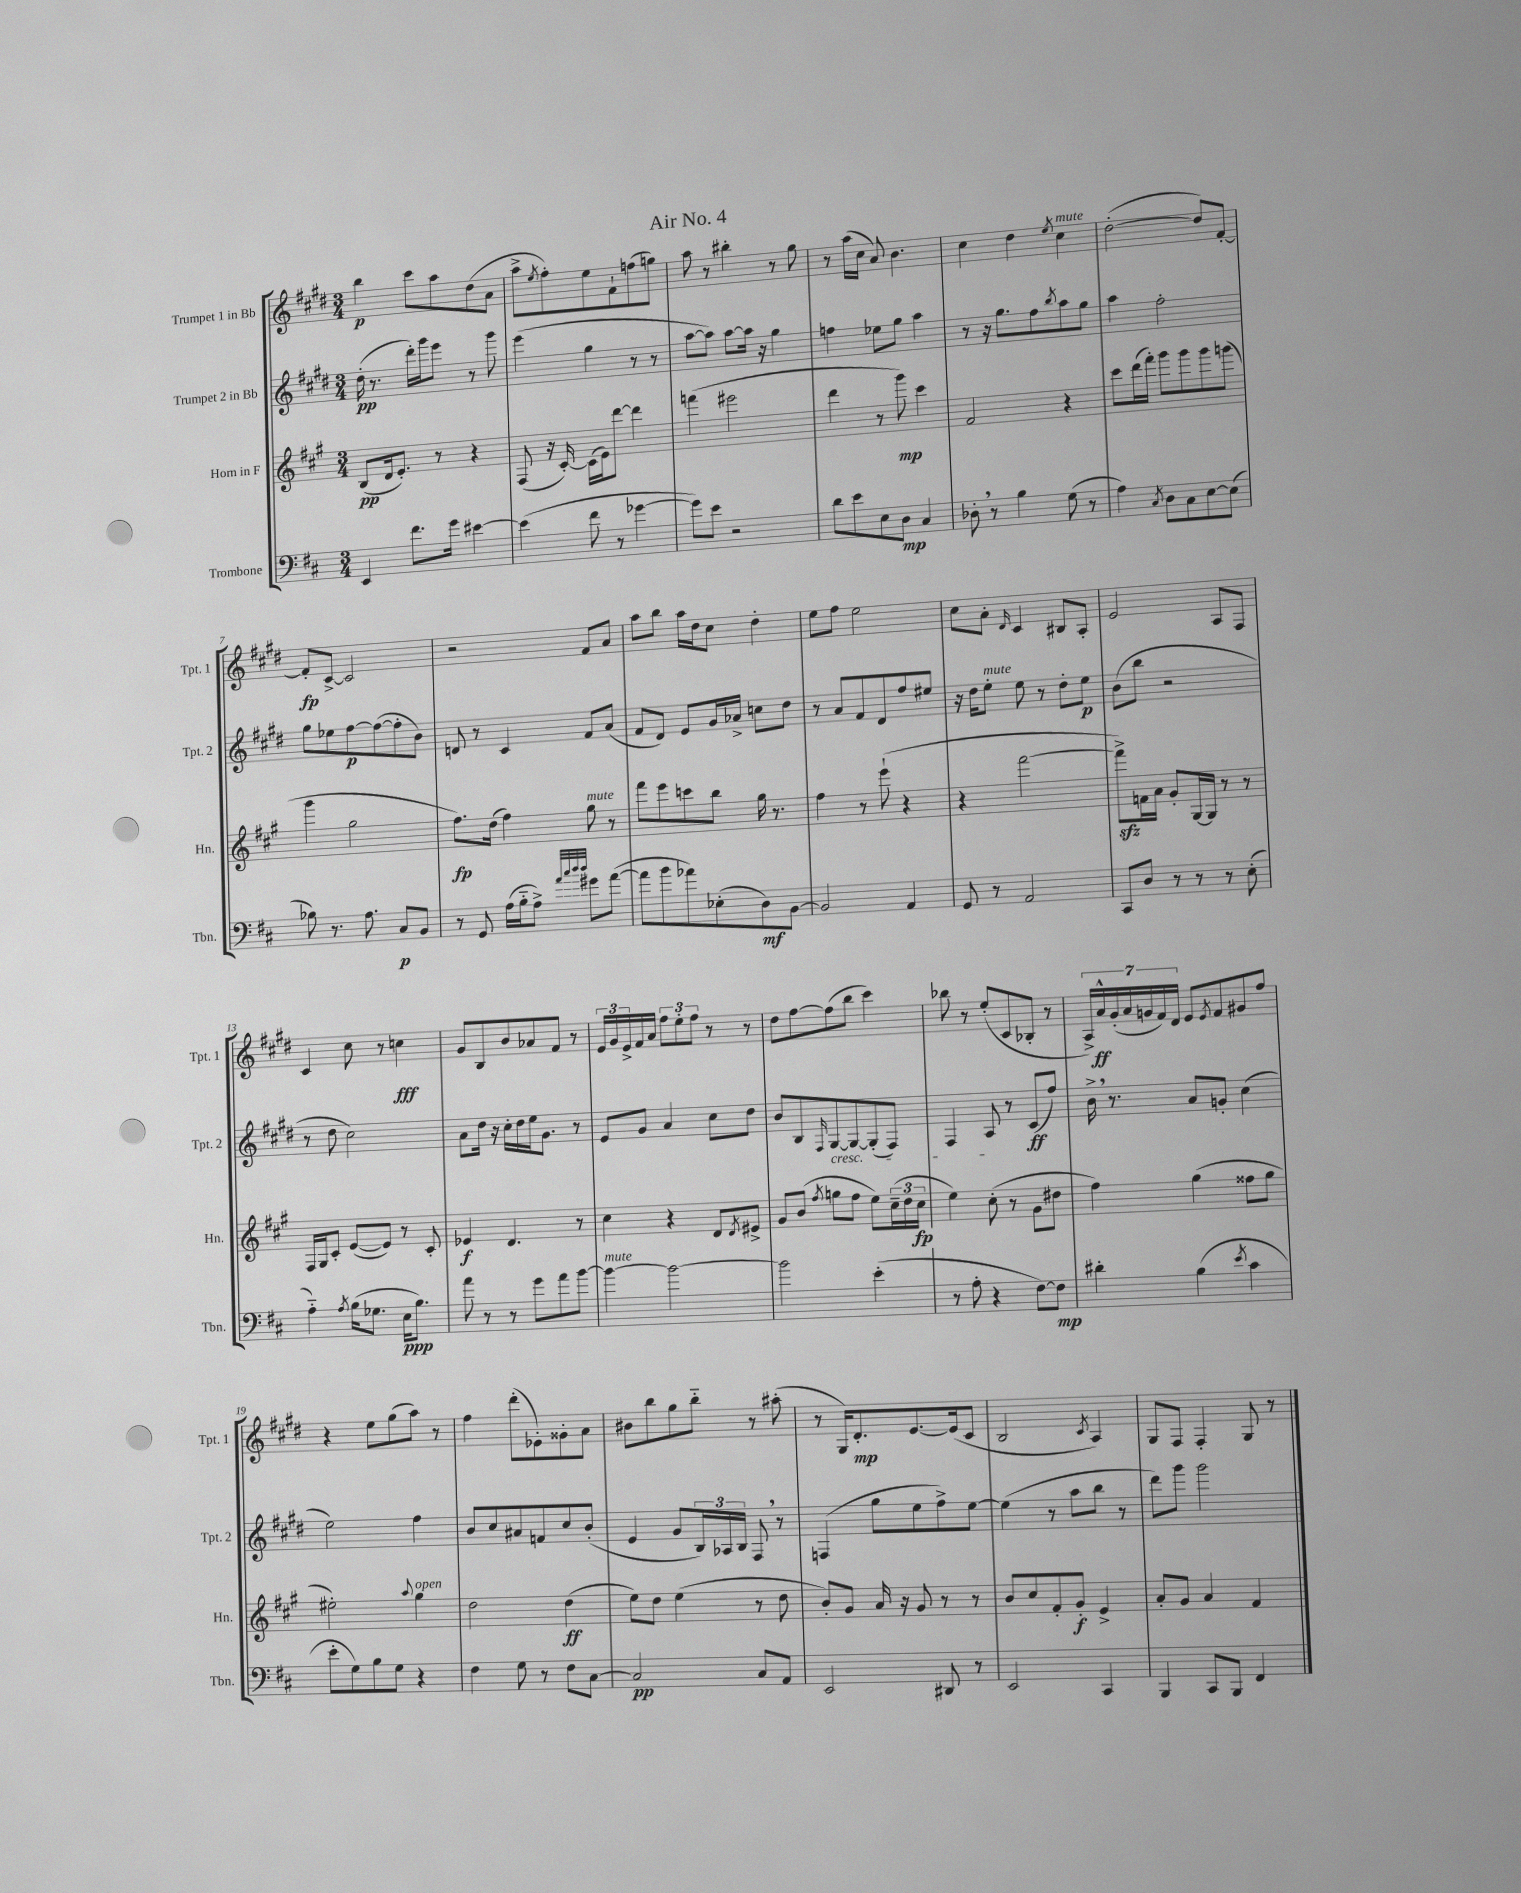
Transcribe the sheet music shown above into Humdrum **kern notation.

**kern	**dynam	**kern	**dynam	**kern	**dynam	**kern	**dynam
*part4	*part4	*part3	*part3	*part2	*part2	*part1	*part1
*staff4	*staff4	*staff3	*staff3	*staff2	*staff2	*staff1	*staff1
*I"Trombone	*	*I"Horn in F	*	*I"Trumpet 2 in Bb	*	*I"Trumpet 1 in Bb	*
*I'Tbn.	*	*I'Hn.	*	*I'Tpt. 2	*	*I'Tpt. 1	*
*clefF4	*	*clefG2	*	*clefG2	*	*clefG2	*
*k[f#c#]	*	*k[f#c#g#]	*	*k[f#c#g#d#]	*	*k[f#c#g#d#]	*
*M3/4	*	*M3/4	*	*M3/4	*	*M3/4	*
=1	=1	=1	=1	=1	=1	=1	=1
4EE/	.	(8B/L	pp	(16dd#'\	pp	4bb\	p
.	.	.	.	8.r	.	.	.
.	.	16d/k	.	.	.	.	.
.	.	8.e'/J)	.	.	.	.	.
8.f#\L	.	.	.	16ddd#'\LL)	.	8ccc#\L	.
.	.	.	.	16ggg#\J	.	.	.
.	.	8r	.	8eee\J	.	8aa\	.
16g\Jk	.	.	.	.	.	.	.
[4e#X\	.	4r	.	8r	.	(8dd#\	.
.	.	.	.	8ggg#\	.	8a\J	.
=2	=2	=2	=2	=2	=2	=2	=2
(4e#\]	.	(8F#/	.	(4eee\	.	8aa^\L	.
.	.	.	.	.	.	8qee/	.
.	.	16r	.	.	.	8ff#'\)	.
.	.	[16c#'/)	.	.	.	.	.
8f#\	.	(16c#\LL]	.	4gg#\	.	8ee\	.
.	.	16e\J)	.	.	.	.	.
8r	.	[8ddd\J	.	.	.	8f#`\	.
[4g-X\	.	4ddd\]	.	8r	.	(8ffn\	.
.	.	.	.	8r	.	8ggn\J)	.
=3	=3	=3	=3	=3	=3	=3	=3
8g-\L])	.	(4fffn\	.	[8aa\L	.	8aa\	.
8e\J	.	.	.	8aa\J])	.	8r	.
2r	.	2eee#X\	.	[8aa\L	.	4bb#X'\	.
.	.	.	.	16aa\Jk]	.	.	.
.	.	.	.	16r	.	.	.
.	.	.	.	4gg#\	.	8r	.
.	.	.	.	.	.	8gg#\	.
=4	=4	=4	=4	=4	=4	=4	=4
8d\L	.	4ddd\	.	4ffn\	.	8r	.
8e\	.	.	.	.	.	(16aa\LL	.
.	.	.	.	.	.	16cc#\JJ	.
8E\	.	8r	.	8ee-X\L	.	8a/)	.
8D\J	mp	8ggg#\)	mp	8gg#\J	.	4.b\	.
4C#/	.	4ccc#\	.	4aa\	.	.	.
=5	=5	=5	=5	=5	=5	=5	=5
8D-X',\	.	2f#/	.	8r	.	4cc#\	.
8r	.	.	.	16r	.	.	.
.	.	.	.	8.gg#\L	.	.	.
4B\	.	.	.	.	.	4dd#\	.
.	.	.	.	8ff#\	.	.	.
.	.	.	.	8qbb/	.	8qee/	.
!	!	!	!	!	!	!LO:TX:a:i:t=mute	!
(8G\	.	4r	.	8aa\	.	4cc#\	.
8r	.	.	.	8gg#\J	.	.	.
=6	=6	=6	=6	=6	=6	=6	=6
4A\)	.	8ccc#\L	.	4aa\	.	([2dd#'\	.
.	.	(16ddd\L	.	.	.	.	.
.	.	16fff#'\JJ)	.	.	.	.	.
8qC#/	.	.	.	.	.	.	.
8D\L	.	8ggg#\L	.	2ff#'\	.	.	.
8C#\	.	8ggg#\	.	.	.	.	.
[8E\	.	8ggg#\	.	.	.	8dd#/L])	.
(8E\J]	.	(8gggn\J	.	.	.	[8f#'/J	.
!!LO:LB:g=z
=7	=7	=7	=7	=7	=7	=7	=7
8B-X\)	.	4ggg#\	.	8gg#\L	.	8f#'/L]	fp
8.r	.	.	.	8ee-X\	.	[8c#^/J	.
.	.	2gg#\	.	[8ff#\	p	2c#/]	.
8.A\	.	.	.	.	.	.	.
.	.	.	.	(8ff#\_	.	.	.
8C#/L	p	.	.	8ff#'\]	.	.	.
8BB/J	.	.	.	8b\J)	.	.	.
=8	=8	=8	=8	=8	=8	=8	=8
8r	.	8.ff#\L)	fp	8dn/	.	2r	.
8GG/	.	.	.	8r	.	.	.
.	.	(16dd\Jk	.	.	.	.	.
(16A\LL	.	4ff#\)	.	4c#/	.	.	.
16B\J	.	.	.	.	.	.	.
8A^\J)	.	.	.	.	.	.	.
32qqa/LLL	.	.	.	.	.	.	.
32qqcc#/	.	.	.	.	.	.	.
32qqdd/	.	.	.	.	.	.	.
32qqdd/JJJ	.	.	.	.	.	.	.
!	!	!LO:TX:a:i:t=mute	!	!	!	!	!
8g#X\L	.	8gg#\	.	8f#/L	.	8f#/L	.
([8a\J	.	8r	.	(8a/J	.	8a/J	.
=9	=9	=9	=9	=9	=9	=9	=9
8a\L]	.	8fff#\L	.	8f#/L	.	8aa\L	.
8b\	.	8eee\	.	8d#/J)	.	8bb\J	.
8a-X\)	.	8cccn\	.	8e/L	.	16aa\LL	.
.	.	.	.	.	.	16dd#\J	.
(8E-X'\	.	8bb\J	.	16g#/L	.	8cc#\J	.
.	.	.	.	16a-X^/JJ	.	.	.
8D\)	mf	16gg#\	.	8ccn\L	.	4dd#'\	.
.	.	8.r	.	.	.	.	.
[8BB\J	.	.	.	8dd#\J	.	.	.
=10	=10	=10	=10	=10	=10	=10	=10
2BB/]	.	4ff#\	.	8r	.	8ee\L	.
.	.	.	.	8a/L	.	8ff#\J	.
.	.	8r	.	8f#/	.	2ee\	.
.	.	(8eee`\	.	8d#/	.	.	.
4AA/	.	4r	.	8ff#/	.	.	.
.	.	.	.	8ee#X/J	.	.	.
=11	=11	=11	=11	=11	=11	=11	=11
8GG/	.	4r	.	16r	.	8cc#\L	.
.	.	.	.	16dd#\KL	.	.	.
!	!	!	!	!LO:TX:a:i:t=mute	!	!	!
8r	.	.	.	8ee'\J	.	8a'\J	.
.	.	.	.	.	.	16qqd#/	.
2AA/	.	[2fff#\	.	8ee\	.	4c#/	.
.	.	.	.	8r	.	.	.
.	.	.	.	8dd#'\L	.	8B#X/L	.
.	.	.	.	8ee\J	p	8A'/J	.
=12	=12	=12	=12	=12	=12	=12	=12
8CC#/L	.	8fff#zz^\L])	.	(8b\L	.	2e/	.
8D/J	.	16fn\L	.	8bb\J	.	.	.
.	.	16a\JJ	.	.	.	.	.
8r	.	8g#'/L	.	2r	.	.	.
8r	.	[16G#/L	.	.	.	.	.
.	.	16G#/JJ]	.	.	.	.	.
8r	.	8r	.	.	.	8A/L	.
(8E'\	.	8r	.	.	.	8F#/J	.
!!LO:LB:g=z
=13	=13	=13	=13	=13	=13	=13	=13
4A\)	.	16F#/LL	.	8r	.	4c#/	.
.	.	16G#/J	.	.	.	.	.
.	.	8c#'/J	.	8dd#\	.	.	.
8qA/	.	.	.	.	.	.	.
(16B\KL	.	([8e/L	.	2cc#\)	.	8cc#\	.
8.G-X\J	.	.	.	.	.	.	.
.	.	8e/J])	.	.	.	8r	.
16E\KL	ppp	8r	.	.	.	4ccn\	fff
8.B\J)	.	.	.	.	.	.	.
.	.	8c#'/	.	.	.	.	.
=14	=14	=14	=14	=14	=14	=14	=14
8a\	.	4e-X/	f	8a\L	.	8g#/L	.
8r	.	.	.	16dd#\Jk	.	8B/	.
.	.	.	.	16r	.	.	.
8r	.	4.d/	.	16cc#'\LL	.	8b/	.
.	.	.	.	16dd#\	.	.	.
8g\L	.	.	.	16ee\J	.	8a-X/	.
.	.	.	.	8.g#\J	.	.	.
8a\	.	.	.	.	.	8f#/J	.
[8b\J	.	8r	.	8r	.	8r	.
=15	=15	=15	=15	=15	=15	=15	=15
!LO:TX:a:i:t=mute	!	!	!	!	!	!	!
4b\_	.	4cc#\	.	8e/L	.	24e/LL	.
.	.	.	.	.	.	24g#/	.
.	.	.	.	.	.	24e^/	.
.	.	.	.	8g#/J	.	16f#/	.
.	.	.	.	.	.	16a/JJ	.
2b\_	.	4r	.	4a/	.	12ff#\L	.
.	.	.	.	.	.	12ee'\	.
.	.	.	.	.	.	12ff#\J	.
.	.	8d/L	.	8cc#\L	.	8r	.
.	.	8qd/	.	.	.	.	.
.	.	8e#X^/J	.	8dd#\J	.	8r	.
=16	=16	=16	=16	=16	=16	=16	=16
2b\]	.	8g#/L	.	8b/L	.	8dd#\L	.
.	.	(8b/J	.	8B/	.	[8ff#\	.
.	.	8qff#/	.	16qqF#/	.	.	.
!	!	!	!	!LO:TX:b:i:t=cresc.	!	!	!
.	.	8ggn\L	.	[8G#/	.	(8ff#\]	.
.	.	8ff#\J	.	8G#/_	.	8bb\J	.
(4e'\	.	8ee\L)	.	(8G#'/]	.	4ccc#\)	.
.	.	(24cc#~\L	.	8F#/J)	.	.	.
.	.	24dd\	.	.	.	.	.
.	.	24cc#\JJ	fp	.	.	.	.
=17	=17	=17	=17	=17	=17	=17	=17
8r	.	4ee\)	.	4F#/	.	8bb-X\	.
8A'\	.	.	.	.	.	8r	.
4r	.	(8cc#'\	.	8A/	.	(8ee'/L	.
.	.	8r	.	8r	.	8c#/	.
[8F#\L)	.	8g#\L	.	(8c#/L	ff	8B-X'/J	.
8F#\J]	mp	8dd#X\J	.	8ff#/J)	.	8r	.
=18	=18	=18	=18	=18	=18	=18	=18
4d#X'\	.	4ff#\)	.	16b^,\	.	28A^/LL)	.
.	.	.	.	.	.	28a^^/	ff
.	.	.	.	8.r	.	.	.
.	.	.	.	.	.	(28g#'/	.
.	.	.	.	.	.	28a/	.
.	.	.	.	.	.	28gn/	.
.	.	.	.	.	.	28f#/)	.
.	.	.	.	.	.	28d#/JJ	.
(4B\	.	(4gg#\	.	8a/L	.	8e/L	.
.	.	.	.	.	.	8qe/	.
.	.	.	.	8gn'/J	.	8f#/	.
8qe/	.	.	.	.	.	.	.
4c#\	.	8ff##X\L	.	(4cc#\	.	8g#X/	.
.	.	8gg#\J	.	.	.	8ff#/J	.
!!LO:LB:g=z
=19	=19	=19	=19	=19	=19	=19	=19
8e'\L	.	2ee#X'\)	.	2ee\)	.	4r	.
8G\)	.	.	.	.	.	.	.
8B\	.	.	.	.	.	8ee\L	.
8G\J	.	.	.	.	.	(8gg#\	.
.	.	8qqaa/	.	.	.	.	.
!	!	!LO:TX:a:i:t=open	!	!	!	!	!
4r	.	4gg#\	.	4ff#\	.	8aa\J)	.
.	.	.	.	.	.	8r	.
=20	=20	=20	=20	=20	=20	=20	=20
4F#\	.	2dd\	.	8b/L	.	4ff#\	.
.	.	.	.	8cc#/	.	.	.
8G\	.	.	.	8a#X/	.	(8ddd#'\L	.
8r	.	.	.	8fn/	.	8e-X'\)	.
8F#\L	.	(4dd\	ff	8cc#/	.	8g##X'\	.
[8C#\J	.	.	.	(8b'/J	.	8a\J	.
=21	=21	=21	=21	=21	=21	=21	=21
2C#/]	pp	8ee\L)	.	4e/	.	8b#X\L	.
.	.	8dd\J	.	.	.	8bb\	.
.	.	(4ee\	.	8g#/L	.	8gg#\	.
.	.	.	.	24B/L)	.	8bb\J	.
.	.	.	.	24A-X/	.	.	.
.	.	.	.	24B/JJ	.	.	.
8C#/L	.	8r	.	8F#,/	.	8r	.
8AA/J	.	8dd\	.	8r	.	(8aa#X'\	.
=22	=22	=22	=22	=22	=22	=22	=22
2EE/	.	8b'/L)	.	(4Fn/	.	8r	.
.	.	8g#/J	.	.	.	16G#/KL)	.
.	.	.	.	.	.	8.d#'/	mp
.	.	16a/	.	8gg#\L	.	.	.
.	.	16r	.	.	.	.	.
.	.	8g#/	.	8ee\	.	[8.e/	.
8DD#X/	.	8r	.	8ff#^\)	.	.	.
.	.	.	.	.	.	(16e/k]	.
8r	.	8r	.	[8ee\J	.	8c#/J	.
=23	=23	=23	=23	=23	=23	=23	=23
2EE/	.	8b/L	.	(4ee\]	.	2B/	.
.	.	8cc#/	.	.	.	.	.
.	.	8f#'/	.	8r	.	.	.
.	.	8g#'/J	f	8aa\L	.	.	.
.	.	.	.	.	.	8qc#/	.
4CC#/	.	4e^/	.	8bb\J	.	4A/)	.
.	.	.	.	8r	.	.	.
=24	=24	=24	=24	=24	=24	=24	=24
4BBB/	.	8a'/L	.	8ddd#\L)	.	8G#/L	.
.	.	8g#/J	.	8ggg#\J	.	8F#/J	.
8CC#/L	.	4a/	.	2ggg#\	.	4F#'/	.
8BBB/J	.	.	.	.	.	.	.
4FF#/	.	4f#/	.	.	.	8G#/	.
.	.	.	.	.	.	8r	.
==	==	==	==	==	==	==	==
*-	*-	*-	*-	*-	*-	*-	*-
